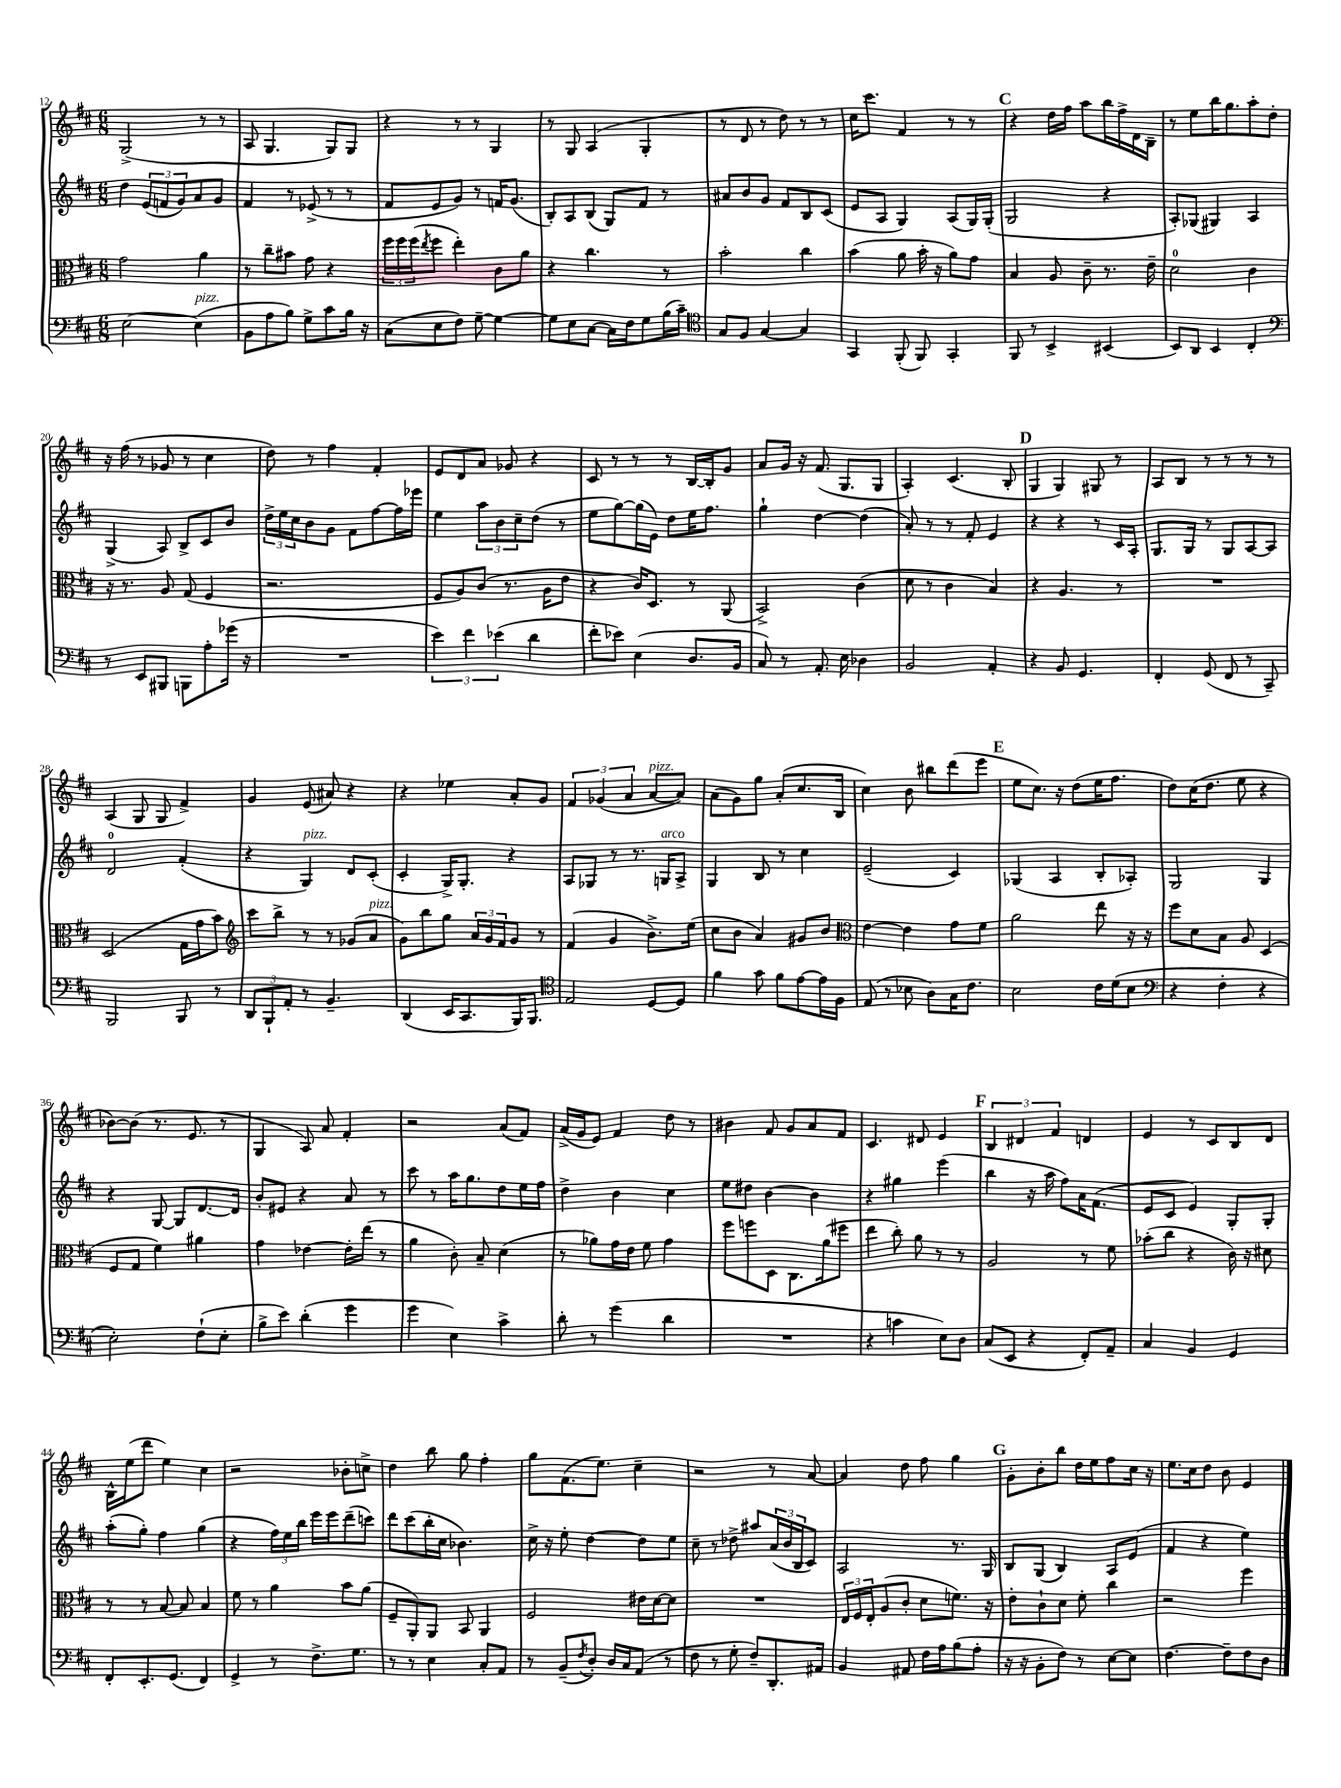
<<
\new StaffGroup <<
\new Staff = "s0" {
    \clef treble \key d \major \numericTimeSignature \time 6/8
    g2->( r8 r8 |
    a8 g4. g8) g8 |
    r4 r8 r8 g4 |
    r8 g8 a4( g4-. |
    r8 d'8 r8 d''8) r8 r8 |
    cis''16 cis'''8. fis'4 r8 r8 |
    \mark \markup { \bold "C" } r4 d''16 fis''16 a''8 b''16 fis''16-> d'16 b16-- |
    r8 e''8 b''16 g''8. a''8-. d''8-. |
    r16 fis''16( r8 ges'8 r8 cis''4 |
    d''8) r8 fis''4 fis'4-. |
    e'8 d'8 a'8 ges'8 r4 |
    cis'8 r8 r8 r8 b16~ b16-. g'8 |
    a'8 g'16 r16 fis'8.( g8. g8 |
    a4-.) cis'4.( b8-. |
    \mark \markup { \bold "D" } g4 g4) gis8 r8 |
    a8 b8 r8 r8 r8 r8 |
    a4( g8 g8 fis'4->) |
    g'4 e'8( ais'8) r4 |
    r4 ees''4 a'8-. g'8 |
    \tuplet 3/2 { fis'4 ges'4( a'4 } a'8~^\markup { \italic "pizz." } a'8) |
    a'8( g'8) g''8 a'8-.( cis''8. b16 |
    cis''4) b'8 bis''8 d'''8( e'''8 |
    \mark \markup { \bold "E" } e''8 cis''8.) r16 d''8( e''16 fis''8. |
    d''8) cis''16( d''8. e''8 r4 |
    bes'8~) bes'8( r8. e'8. r8 |
    g4 a8) a'8 fis'4-. |
    r2 a'8( fis'8) |
    a'16->( g'16 e'8) fis'4 d''8 r8 |
    bis'4 fis'8 g'8 a'8 fis'8 |
    cis'4. dis'8 e'4 |
    \mark \markup { \bold "F" } \tuplet 3/2 { b4 dis'4 fis'4 } d'4 |
    e'4 r8 cis'8 b8 d'8 |
    b16-^ e''16( d'''8 e''4) cis''4 |
    r2 bes'8-. c''8-> |
    d''4 b''8 g''8 fis''4-. |
    g''8 fis'8.( e''8.) cis''4-- |
    r2 r8 a'8~ |
    a'4 d''8 fis''8 g''4 |
    \mark \markup { \bold "G" } g'8-. b'8-. b''8 d''16 e''16 fis''8 cis''16 r16 |
    e''8. cis''16 d''8 b'8 e'4 \bar "|." |
}
\new Staff = "s1" {
    \clef treble \key d \major \numericTimeSignature \time 6/8
    d''4 \tuplet 3/2 { e'8( f'8 g'8) } a'8 g'8 |
    fis'4 r8 ees'8->( r8 r8 |
    fis'8 e'8 g'8) r8 f'16 g'8.( |
    b8-.) a8 b8( g8) fis'8 r8 |
    ais'8 b'8 g'8 fis'8 b8 cis'8( |
    e'8 a8 g4) a8( g16) g16-.( |
    \mark \markup { \bold "C" } g2 r4 |
    a8-.) ges8( gis4) a4 |
    g4->( a8) b8-> cis'8 b'8 |
    \tuplet 3/2 { d''16-> e''16 cis''16 } b'8 g'8 fis'8 fis''8~ fis''16 ees'''16 |
    e''4 \tuplet 3/2 { a''8 b'8 cis''8-- } d''8( r8 |
    e''8 g''8~) g''16( e'16) d''8 e''16 fis''8. |
    g''4-! d''4~ d''4( |
    a'8-.) r8 r8 fis'8-. e'4 |
    \mark \markup { \bold "D" } r4 r4 r8 cis'16 a16-. |
    g8. g16 r8 g8 a8~ a8 |
    d'2-0 fis'4-.( |
    r4 g4^\markup { \italic "pizz." }) d'8 cis'8-.( |
    cis'4-. g16->) g8.-. r4 |
    a8 ges8 r8 r8. g16^\markup { \italic "arco" } a8-> |
    g4 b8 r8 cis''4 |
    e'2--( cis'4) |
    \mark \markup { \bold "E" } ges4( a4 b8-. aes8-.) |
    g2 g4 |
    r4 g8~ g8 d'8.~ d'16 |
    b'8-. eis'8 r4 a'8 r8 |
    cis'''8 r8 a''16 g''8. d''8 e''16 fis''16 |
    d''4-> b'4 cis''4 |
    e''8 dis''8 b'4~ b'4 |
    r4 gis''4 e'''4( |
    \mark \markup { \bold "F" } b''4 r16 a''16 fis''8) a'16 fis'8.( |
    e'8 cis'8 e'4) g8-. g8-. |
    a''8-.( g''8-.) fis''4 g''4( |
    r4 \tuplet 3/2 { fis''16) e''16 b''16 } e'''16 e'''16 d'''8--( c'''8) |
    d'''8 cis'''8( b''16-. cis''16 bes'4.) |
    cis''16-> r16 e''8-. d''4~ d''8 e''8 |
    cis''8-- r8 des''8-> ais''8 \tuplet 3/2 { a'16( b'16 b16 } cis'8) |
    a2 r8. g16 |
    \mark \markup { \bold "G" } b8 g8( b4) a8 e'8( |
    fis'4 r4 e''4) \bar "|." |
}
\new Staff = "s2" {
    \clef alto \key d \major \numericTimeSignature \time 6/8
    g'2 a'4 |
    r8 cis''8-- bis'8 g'8 r4 |
    \tuplet 3/2 { fis''16 fis''16 fis''16( } \acciaccatura { e''8 } fis''8 e''4-.) cis'8 a'8 |
    r4 cis''4. r8 |
    b'2-. cis''4 |
    b'4( a'8 b'16-. r16 a'8) g'8 |
    \mark \markup { \bold "C" } b4 a8 cis'8-- r8. e'16-- |
    d'2-0 cis'4 |
    r16 r8. a8 g8( fis4 |
    r2. |
    fis8 a8) cis'8( r8. a16 e'8 |
    r4 cis'16) d8. r8 a,8( |
    b,2->) cis'4( |
    d'8 r8 cis'4 b4) |
    \mark \markup { \bold "D" } r4 a4. r8 |
    R2. |
    d2( g16 g'16 b'8) |
    \clef treble cis'''8 b''8-> r8 r8 ges'8( a'8^\markup { \italic "pizz." } |
    g'8) b''8 g''8 \tuplet 3/2 { a'16 g'16 fis'16 } g'8 r8 |
    fis'4( g'4 b'8.->) e''16( |
    cis''8 b'8 a'4) gis'8 b'8 |
    \clef alto e'4~ e'4 g'8 fis'8 |
    \mark \markup { \bold "E" } a'2 e''8 r16 r16 |
    fis''8 d'8 b8 a8 d4( |
    fis8 g8 fis'4) ais'4 |
    g'4 ees'4~ ees'16-. e''16( r8 |
    a'4 cis'8-.) b8-- d'4( |
    r8 aes'8) g'16 e'16 fis'8 g'4 |
    fis''8 f''8 d8 cis8. a'16( fis''8 |
    e''4 cis''8-.) a'8 r8 r8 |
    \mark \markup { \bold "F" } a2 r8 fis'8 |
    bes'8-.( cis''8 r4 cis'16) r16 dis'8 |
    r8 r8 b8~ b8 b4 |
    fis'8 r8 a'4 b'8 a'8( |
    fis8-- a,8-.) a,8 b,8 a,4 |
    fis2 eis'16 d'16~ d'8 |
    R2. |
    \tuplet 3/2 { e16 fis16 e16-. } a8( cis'8-. d'8 f'8.) r16 |
    \mark \markup { \bold "G" } e'8-. cis'8-! d'8 fis'8-. cis''4 |
    r2 fis''4 \bar "|." |
}
\new Staff = "s3" {
    \clef bass \key d \major \numericTimeSignature \time 6/8
    e2~ e4^\markup { \italic "pizz." }( |
    b,8 a8 b8) g8-> cis'8 b16 r16 |
    cis8( e8 fis8) g8~-- g4~ |
    g8 e8 cis8~ cis16 fis16 g8 b16( cis'16--) |
    \clef tenor g8 fis8 g4~ g4 |
    g,4 fis,8-.( fis,8) g,4-. |
    \mark \markup { \bold "C" } fis,8 r8 b,4-> bis,4( |
    b,8) a,8 b,4 cis4-. |
    \clef bass r8 e,8 bis,,8 b,,8 a8-. ges'16( r16 |
    R2. |
    \tuplet 3/2 { e'4) fis'4 ees'4( } d'4 |
    fis'8-. ees'8) e4( d8. b,16 |
    cis8) r8 a,8.-. e16 des4 |
    b,2 a,4-. |
    \mark \markup { \bold "D" } r4 b,8 g,4. |
    fis,4-. g,8( fis,8 r8 cis,8--) |
    b,,2 b,,8 r8 |
    \tuplet 3/2 { d,8 b,,8-! a,8-. } r8 b,4.-- |
    d,4( e,16 cis,8. b,,16) b,,8. |
    \clef tenor e2 d8~ d8 |
    fis'4 g'8 fis'8 e'8~ e'16 fis16 |
    e8( r8 bes8 a8) g16 cis'8. |
    \mark \markup { \bold "E" } b2 cis'16 d'16( b8 |
    \clef bass r4 fis4-. r4 |
    e2-.) fis8-!( e8-. |
    b8-> e'8) d'4-.( g'4 |
    g'4 e4) cis'4-> |
    d'8-. r8 g'4( d'4 |
    R2. |
    r4 c'4 e8) d8 |
    \mark \markup { \bold "F" } cis8( e,8 r4 fis,8-.) a,8-- |
    cis4 b,4 g,4 |
    fis,8-. e,8.-. g,8.( fis,4) |
    g,4-> r8 fis8.-> g8. |
    r8 r8 e4 cis8-. a,8 |
    r8 b,8--( \acciaccatura { fis8 } d8-.) d16 cis16 a,8( r8 |
    fis8 r8 g8-. fis8--) d,8.-. ais,16 |
    b,4 ais,8 fis16 a16 b8( a8-. |
    \mark \markup { \bold "G" } r16 r16 b,8-. fis8) r8 e8~ e8 |
    fis4.~ fis8-- fis8 d8 \bar "|." |
}
>>
>>
\layout { \context { \Score currentBarNumber = #12 } }
